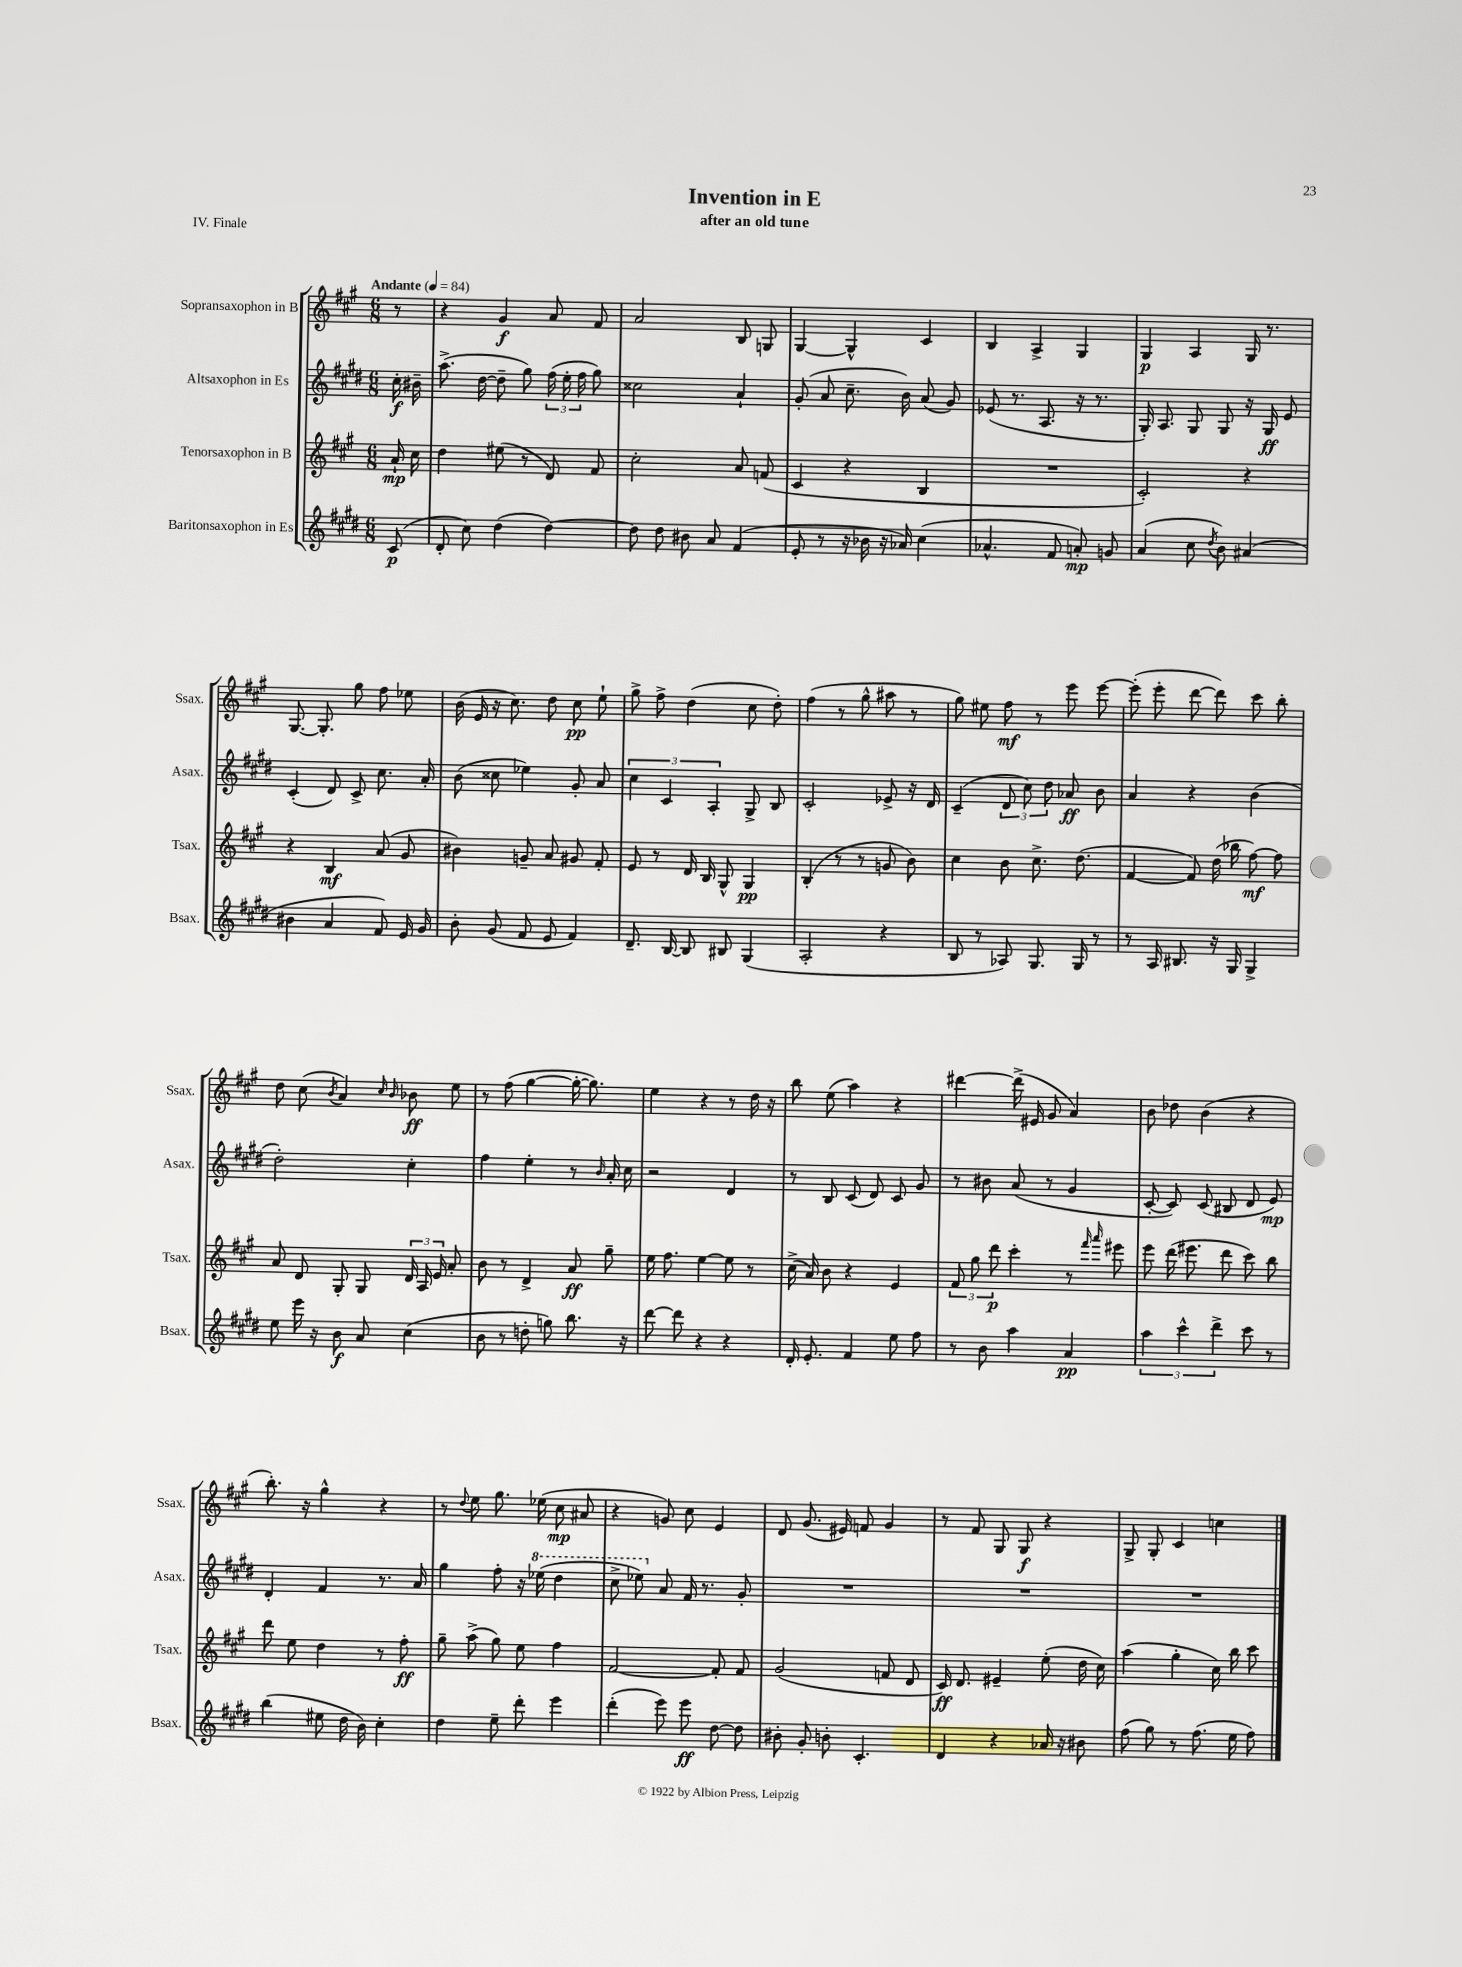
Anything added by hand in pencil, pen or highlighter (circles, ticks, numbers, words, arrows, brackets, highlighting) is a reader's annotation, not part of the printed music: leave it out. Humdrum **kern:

**kern	**kern	**kern	**kern
*staff4	*staff3	*staff2	*staff1
*clefG2	*clefG2	*clefG2	*clefG2
*k[f#c#g#d#]	*k[f#c#g#]	*k[f#c#g#d#]	*k[f#c#g#]
*M6/8	*M6/8	*M6/8	*M6/8
*MM84	*MM84	*MM84	*MM84
(8c#	16a`	16cc#'	8r
.	16cc#	16b#~	.
=	=	=	=
8d#'	4dd	(8.aa^	4r
8cc#)	.	.	.
.	.	[16dd#	.
(4dd#	(8ee#	8dd#~]	4g#
.	8r	8gg#)	.
[4dd#)	8d)	(24ff#	8a
.	.	24ee'	.
.	.	24ff#	.
.	8f#	8gg#)	8f#
=	=	=	=
8dd#]	2cc#'	2cc##	2a
8dd#	.	.	.
8b#	.	.	.
8a	.	.	.
(4f#	8a	4a`	8B
.	(8f	.	8G
=	=	=	=
8e'	4c#	(8g#'	[4G#
8r	.	8a	.
16r	4r	8.cc#~	4G#^^]
16b-	.	.	.
16r	.	.	.
16a-)	.	16b)	.
(4cc#	4B	(8a	4c#
.	.	8g#)	.
=	=	=	=
4.a-^^	2.r	(8e-	4B
.	.	8.r	.
.	.	.	4A^
.	.	8.A	.
8f#	.	.	.
8a')	.	16r	4G#
.	.	8.r	.
8g	.	.	.
=	=	=	=
(4a	2c#')	16G#')	4G#
.	.	8.A	.
8cc#	.	8G#	4A
8qdd#	.	.	.
8b)	.	8G#	.
(4a#	4r	16r	16G#
.	.	16G#	8.r
.	.	8e	.
=	=	=	=
4b#	4r	(4c#'	[8.G#
.	.	.	8.G#']
4a	4B	8d#)	.
.	.	8c#^	8gg#
8f#)	(8a	8.cc#	8ff#
16e	8g#	.	8ee-
16g#	.	16a'	.
=	=	=	=
8b'	4b#)	(8b	(16b
.	.	.	16e
(8g#	.	8cc##	16r
.	.	.	8.cc#)
8f#	8g~	4ee-)	.
8e	8a	.	8dd
4f#)	8g#	8g#'	8cc#
.	8f#'	8a	8ee`
=	=	=	=
8.d#~	8e	6cc#	8gg#^
.	8r	.	8ff#^
.	.	6c#	.
[16B	.	.	.
8B]	16d	.	(4dd
.	16B	.	.
.	.	6A'	.
8B#	8G#^^	.	.
(4G#	4G#	8G#^	8cc#
.	.	8B	8dd')
=	=	=	=
2A'	(4B'	2c#'	(4ff#
.	8r	.	8r
.	8r	.	8gg#^^
4r	8g	8e-^	8aa#
.	8b)	16r	8r
.	.	16d#	.
=	=	=	=
8B	4cc#	(4c#~	8gg#)
8r	.	.	8ee#
8A-)	8b	12d#	8ff#
.	.	12cc#)	.
8.G#	8.cc#^	.	8r
.	.	12dd#	.
.	.	8a-	8eee
16G#	(8.dd	.	.
8r	.	8b	[8eee
=	=	=	=
8r	[4f#	4a	(8eee']
16A	.	.	8eee'
8.B#	.	.	.
.	8f#])	4r	[8ddd
16r	(16dd	.	8ddd])
16G#	16bb-	.	.
4G#^	[8ff#)	(4b	8ccc#
.	8ff#]	.	8bb'
=	=	=	=
8ee	8a	2dd#')	8dd
16eee	8d	.	(8cc#
16r	.	.	.
.	.	.	8qb
8b	8G#'	.	4a)
8a	8G#	.	.
.	.	.	16qqcc#
.	.	.	16qqb
(4cc#	24d	4cc#'	8b-
.	24A	.	.
.	24e	.	.
.	8a'	.	8ee
=	=	=	=
8b	8b	4ff#	8r
8r	8r	.	(8ff#
8dd'	4d^	4ee'	[4gg#
8gg)	.	.	.
8.bb	8a	8r	16gg#'_
.	.	.	8.gg#])
.	.	16qqb	.
.	8gg#~	16a'	.
16r	.	16cc#	.
=	=	=	=
[8ddd#	16ee	2r	4ee
.	8.ff#	.	.
8ddd#]	.	.	.
4r	[4ee	.	4r
4r	8ee]	4d#	8r
.	8r	.	16dd
.	.	.	16r
=	=	=	=
16d#'	(16cc#^	8r	8bb
8.e'	16a)	.	.
.	8b	8B	(8ee
4f#	4r	(8c#	4aa)
.	.	8d#)	.
8ee	4e	8c#	4r
8ff#	.	8g#	.
=	=	=	=
8r	12f#	8r	[4ddd#
.	12gg#	.	.
8b	.	8b#	.
.	12ddd	.	.
4aa	4ccc#'	(8a	(16ddd#^]
.	.	.	16e#
.	.	8r	8g#
4a	8r	4g#	4a)
.	16qqfff#	.	.
.	16qqaaa	.	.
.	8eee#	.	.
=	=	=	=
6aa	8eee	[8c#'	8b
.	(16ddd	8c#])	8dd-
6ccc#^^	.	.	.
.	8.eee#	.	.
.	.	(8c#	(4b
6ddd#^	.	.	.
.	8ddd	8B#	.
8ccc#	8ccc#)	8d#	4r
8r	8bb	8e)	.
=	=	=	=
(4bb	8ddd	4d#'	8.bb')
.	8ee	.	.
.	.	.	16r
8ee#	4dd	4f#	4gg#^^
16dd#	.	.	.
16b)	.	.	.
4cc#'	8r	8.r	4r
.	8ff#'	.	.
.	.	16a	.
=	=	=	=
4dd#	8gg#~	4gg#	8r
.	.	.	8qqdd
.	(8aa^	.	8ee
8ee~	8gg#)	8ff#'	8.gg#
8ddd#'	8ee	16r	.
.	.	(16eee-	(16ee-
4eee	4ff#	4ddd#	8cc#
.	.	.	8a#
=	=	=	=
(4ddd#'	[2f#	8ccc#^	4r
.	.	8eee-)	.
8eee)	.	8a	8g)
8eee	.	16f#	8cc#
.	.	8.r	.
[8dd#	8f#']	.	4e
8dd#]	8f#	8g#'	.
=	=	=	=
8b#'	(2g#	2.r	8d
8g#'	.	.	(8.g#
8b'	.	.	.
.	.	.	16e#)
4.c#'	.	.	8f
.	8f	.	4g#
.	8d	.	.
=	=	=	=
4d#	16c#)	2.r	8r
.	8.d	.	.
.	.	.	8f#
4r	4e#~	.	8G#
.	.	.	8G#
16a-	(8ee'	.	4r
16r	.	.	.
8b#	16dd	.	.
.	16cc#)	.	.
=	=	=	=
(8ff#	(4aa	2.r	8G#^
8gg#)	.	.	8G#'
8r	4gg#'	.	4c#
(8.ff#	.	.	.
.	16cc#)	.	4cc
16ee	16bb	.	.
8ff#)	8ccc#	.	.
==	==	==	==
*-	*-	*-	*-
